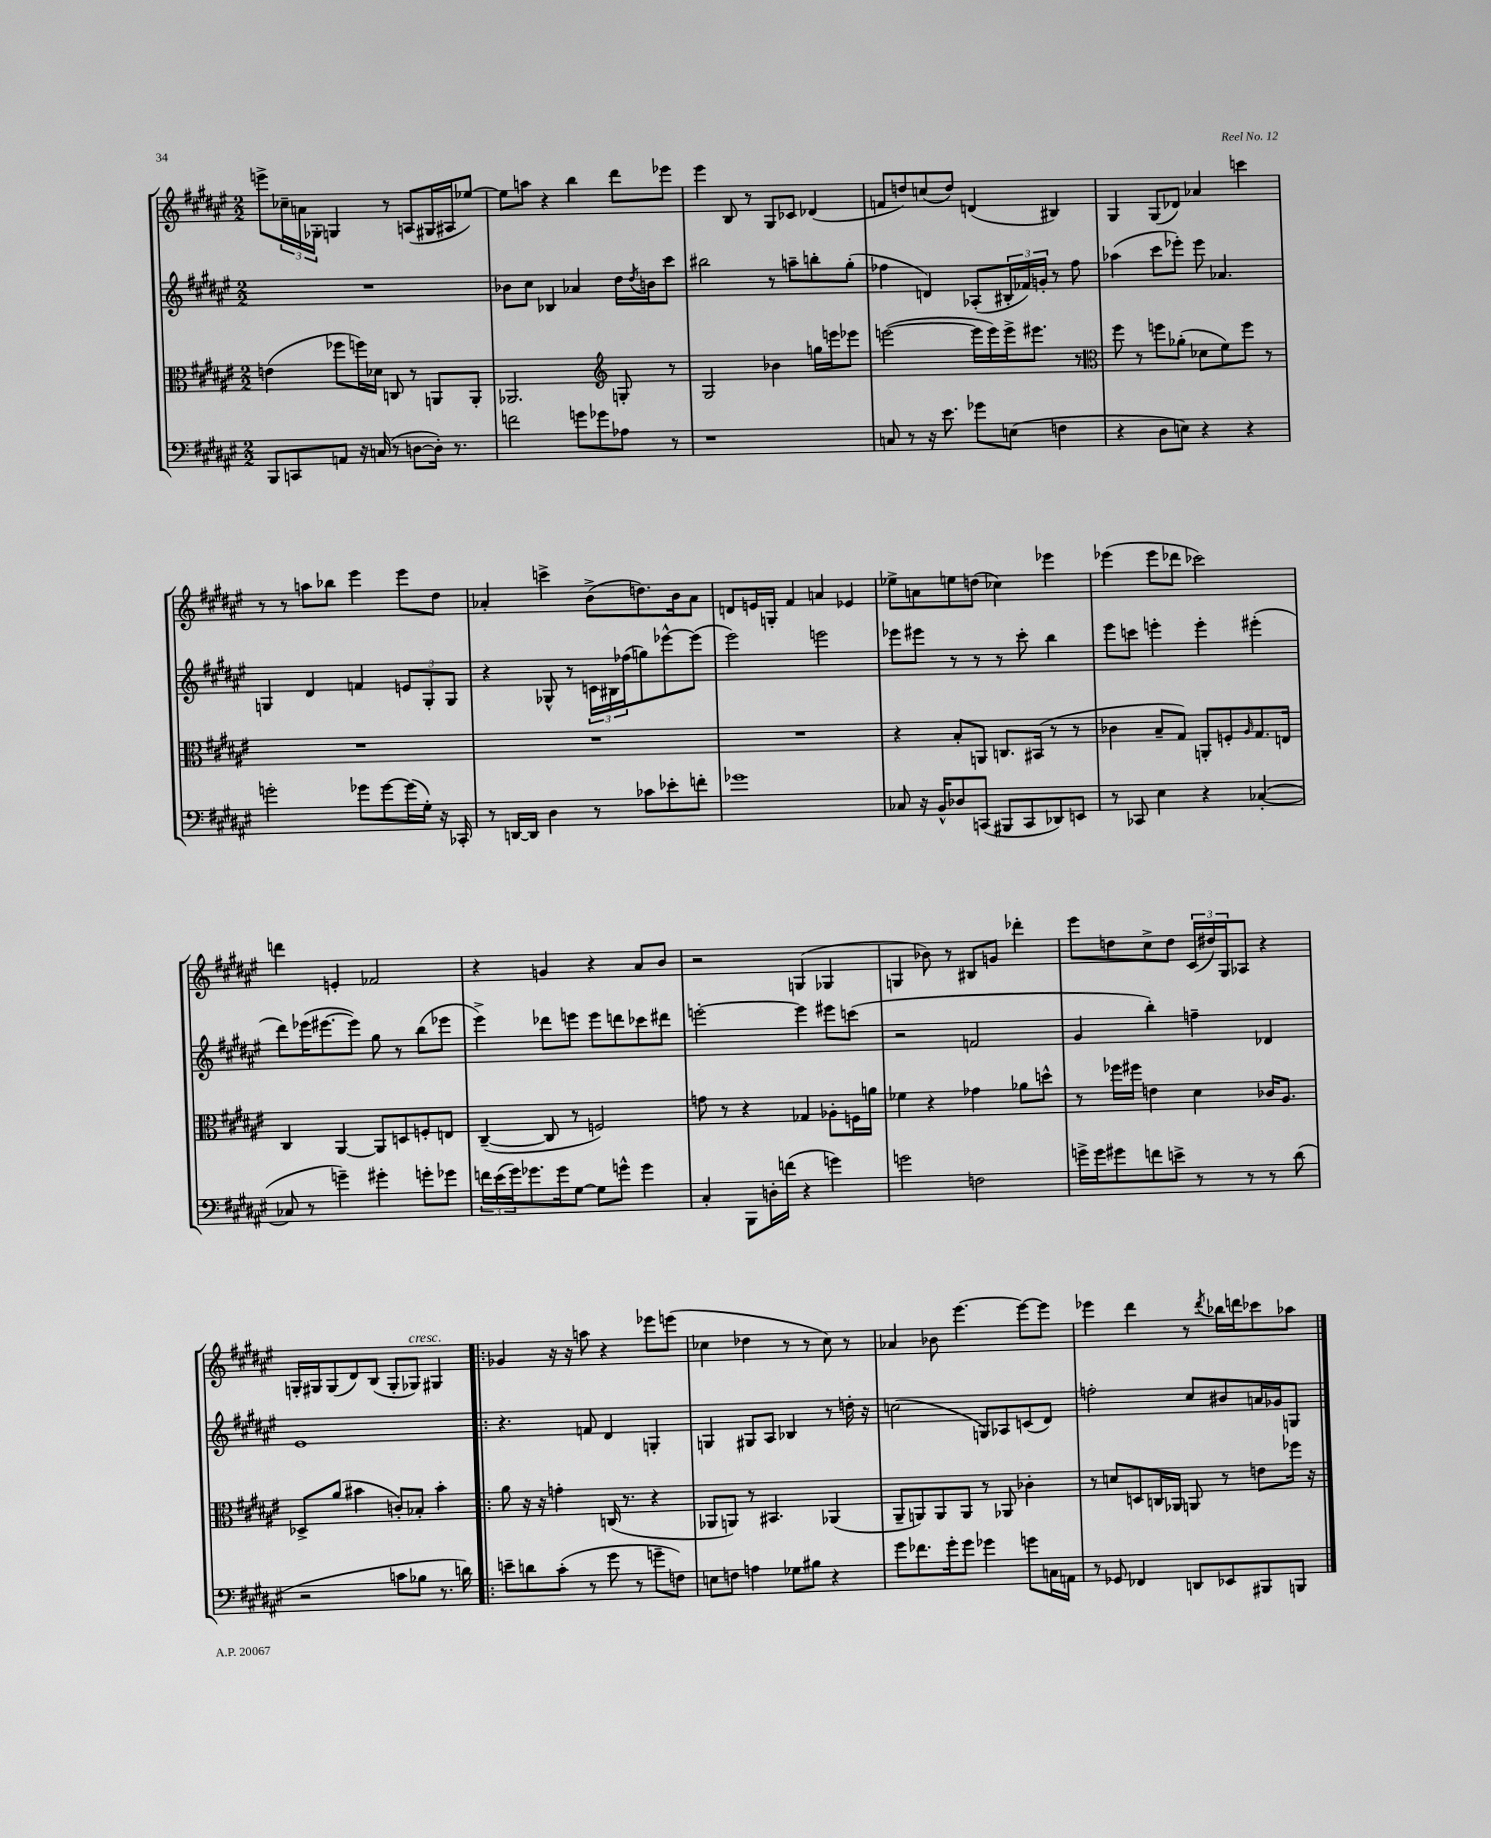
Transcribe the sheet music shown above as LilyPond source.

<<
\new StaffGroup <<
\new Staff = "s0" {
    \clef treble \key fis \major \numericTimeSignature \time 2/2
    e'''8-> \tuplet 3/2 { ces''16-- a'16 ges16-. } g4 r8 a8( gis16 ais16 ees''8~) |
    ees''8 a''8 r4 b''4 dis'''8 ees'''8 |
    eis'''4 b8 r8 gis8 ces'8 des'4( |
    f'8 d''8) c''8( d''8) d'4( bis4) |
    gis4 gis8( des'8) aes'4 c'''4 |
    r8 r8 a''8 bes''8 eis'''4 eis'''8 dis''8 |
    aes'4-. c'''4-> b'8->( d''8.) b'16 aes'8 |
    d'8 e'16 g16-. fis'4 a'4 ees'4 |
    ees''8-> a'8 e''8 d''8( ces''4) ees'''4 |
    ees'''4( ees'''8 des'''8 ces'''2) |
    d'''4 e'4-. fes'2 |
    r4 g'4 r4 ais'8 b'8 |
    r2 g4( ges4 |
    g4 bes'8) r8 bis8 g'8 des'''4-. |
    eis'''8 d''8 cis''8-> d''8 \tuplet 3/2 { cis'16( dis''16) gis16 } aes8 r4 |
    g16-. gis16 gis8( dis'8) b8( gis8-. ges8^\markup { \italic "cresc." }) gis4 |
    \bar ".|:" ges'4 r16 r16 a''8 r4 ees'''8 e'''8( |
    ces''4 des''4 r8 r8 ces''8) r8 |
    aes'4 bes'8 eis'''4.~ eis'''8~ eis'''8 |
    ees'''4 dis'''4 r8 \acciaccatura { dis'''8 } bes''16 d'''16 ces'''8 aes''8 \bar "|." |
}
\new Staff = "s1" {
    \clef treble \key fis \major \numericTimeSignature \time 2/2
    R1 |
    bes'8 cis''8 bes4 aes'4 dis''16 \acciaccatura { dis''8 } b'16 cis'''8 |
    bis''2 r8 a''8-- b''8-. gis''8-.( |
    fes''4 d'4) aes8-.( \tuplet 3/2 { bis16-. fes'16) g'16-. } r8 fes''8 |
    aes''4( cis'''8 ees'''8-.) ees'''8 aes'4. |
    g4 dis'4 f'4 \tuplet 3/2 { e'8 g8-. g8 } |
    r4 ges8-^ r8 \tuplet 3/2 { c'16 bis16 fes''16( } g''8) ees'''8~-^ ees'''8( |
    eis'''2) e'''2 |
    ees'''8 eis'''8 r8 r8 r8 cis'''8-. b''4 |
    eis'''8 c'''8 e'''4-. e'''4-. eis'''4-.( |
    dis'''8) ees'''16( eis'''8.~ eis'''8) gis''8 r8 b''8( ees'''8 |
    eis'''4->) des'''8 e'''8 e'''8 d'''8 ces'''8 dis'''8 |
    e'''2~-. e'''4 eis'''8 c'''8( |
    r2 f'2 |
    gis'4 b''4-.) f''4-- des'4 |
    eis'1 |
    \bar ".|:" r4. f'8 dis'4 g4-. |
    g4 gis8 ais8 bes4 r8 d''16-. r16 |
    c''2( g8) aes8 c'8( dis'8) |
    f''2-. cis''8 bis'8 a'16 ges'16 g8 \bar "|." |
}
\new Staff = "s2" {
    \clef alto \key fis \major \numericTimeSignature \time 2/2
    e'4( fes''8 f''16) des'16 c8 r8 a,8 a,8-. |
    aes,2. \clef treble g8-. r8 |
    gis2 bes'4 g''16 e'''16 ees'''8 |
    e'''2~( e'''16 e'''16) e'''16-> eis'''8. r8 |
    \clef alto fis''8 r8 f''8 aes'8-.( des'8 fis'8) f''8 r8 |
    R1 |
    R1 |
    R1 |
    r4 b8-. a,8 c8. bis,16( r8 r8 |
    ces'4 b8-- gis8) a,8-. f8-. \grace { ais16 } gis8. e16 |
    cis4 ais,4~ ais,8 d8 f8-. e8 |
    cis4~--( cis8 r8 f2) |
    g'8 r8 r4 ges4 aes8-. f16 a'16 |
    fes'4 r4 ges'4 aes'8 d''8-^ |
    r8 fes''16 fis''16 e'4 dis'4 ces'16 ais8. |
    des8-> ais'8( bis'4 c'8-.) bes8-. bis'4-. |
    \bar ".|:" ais'8 r16 r16 g'4-. c16( r8. r4 |
    aes,8 a,8) r8 bis,4. aes,4( |
    ais,8-- a,8) a,8 a,8 r8 aes,8 ces'4-. |
    r8 d'8 d8 c16 aes,16 a,8 r8 e'8 fes''16 r16 \bar "|." |
}
\new Staff = "s3" {
    \clef bass \key fis \major \numericTimeSignature \time 2/2
    b,,8 c,8 a,8 r16 c16( r8 d8~ d16-.) r8. |
    f'2 g'8 ges'8 aes8 r8 |
    r1 |
    c8 r8 r16 eis'8. ges'8 e8( f4 |
    r4 dis8 e8) r4 r4 |
    g'2-. ges'8 ges'8~ ges'16( gis16-.) r16 ces,16-. |
    r8 d,16~ d,16 dis4 r8 ces'8 ees'8-. f'8-. |
    ges'1 |
    ces8 r16 b,16-^ des8 c,8( bis,,8 c,8 des,8) e,8 |
    r8 ces,8 eis4 r4 ces4~-.( |
    ces8 r8 g'4--) gis'4-. g'8-. ges'8 |
    \tuplet 3/2 { f'16 eis'16( gis'16) } ges'8. ges'16 gis8~ gis8 g'8-^ g'4 |
    cis4-. b,,8 d16-. f'16( r4 g'4) |
    g'2 f2 |
    g'16-> g'16 gis'8 f'8 e'8-> r8 r8 r8 dis'8( |
    r2 c'8 bes8 r8. d'16) |
    \bar ".|:" e'8-- d'8 cis'8-.( r8 gis'8 r8 g'8-- f8) |
    e8 f8 a4 ges8 bis8 r4 |
    gis'8 fes'8. gis'16-. gis'8 ges'4 g'8 c16 a,16 |
    r8 ges,8 fes,4 d,8 ees,8 bis,,8 b,,8 \bar "|." |
}
>>
>>
\layout { \context { \Score \remove "Bar_number_engraver" } }
